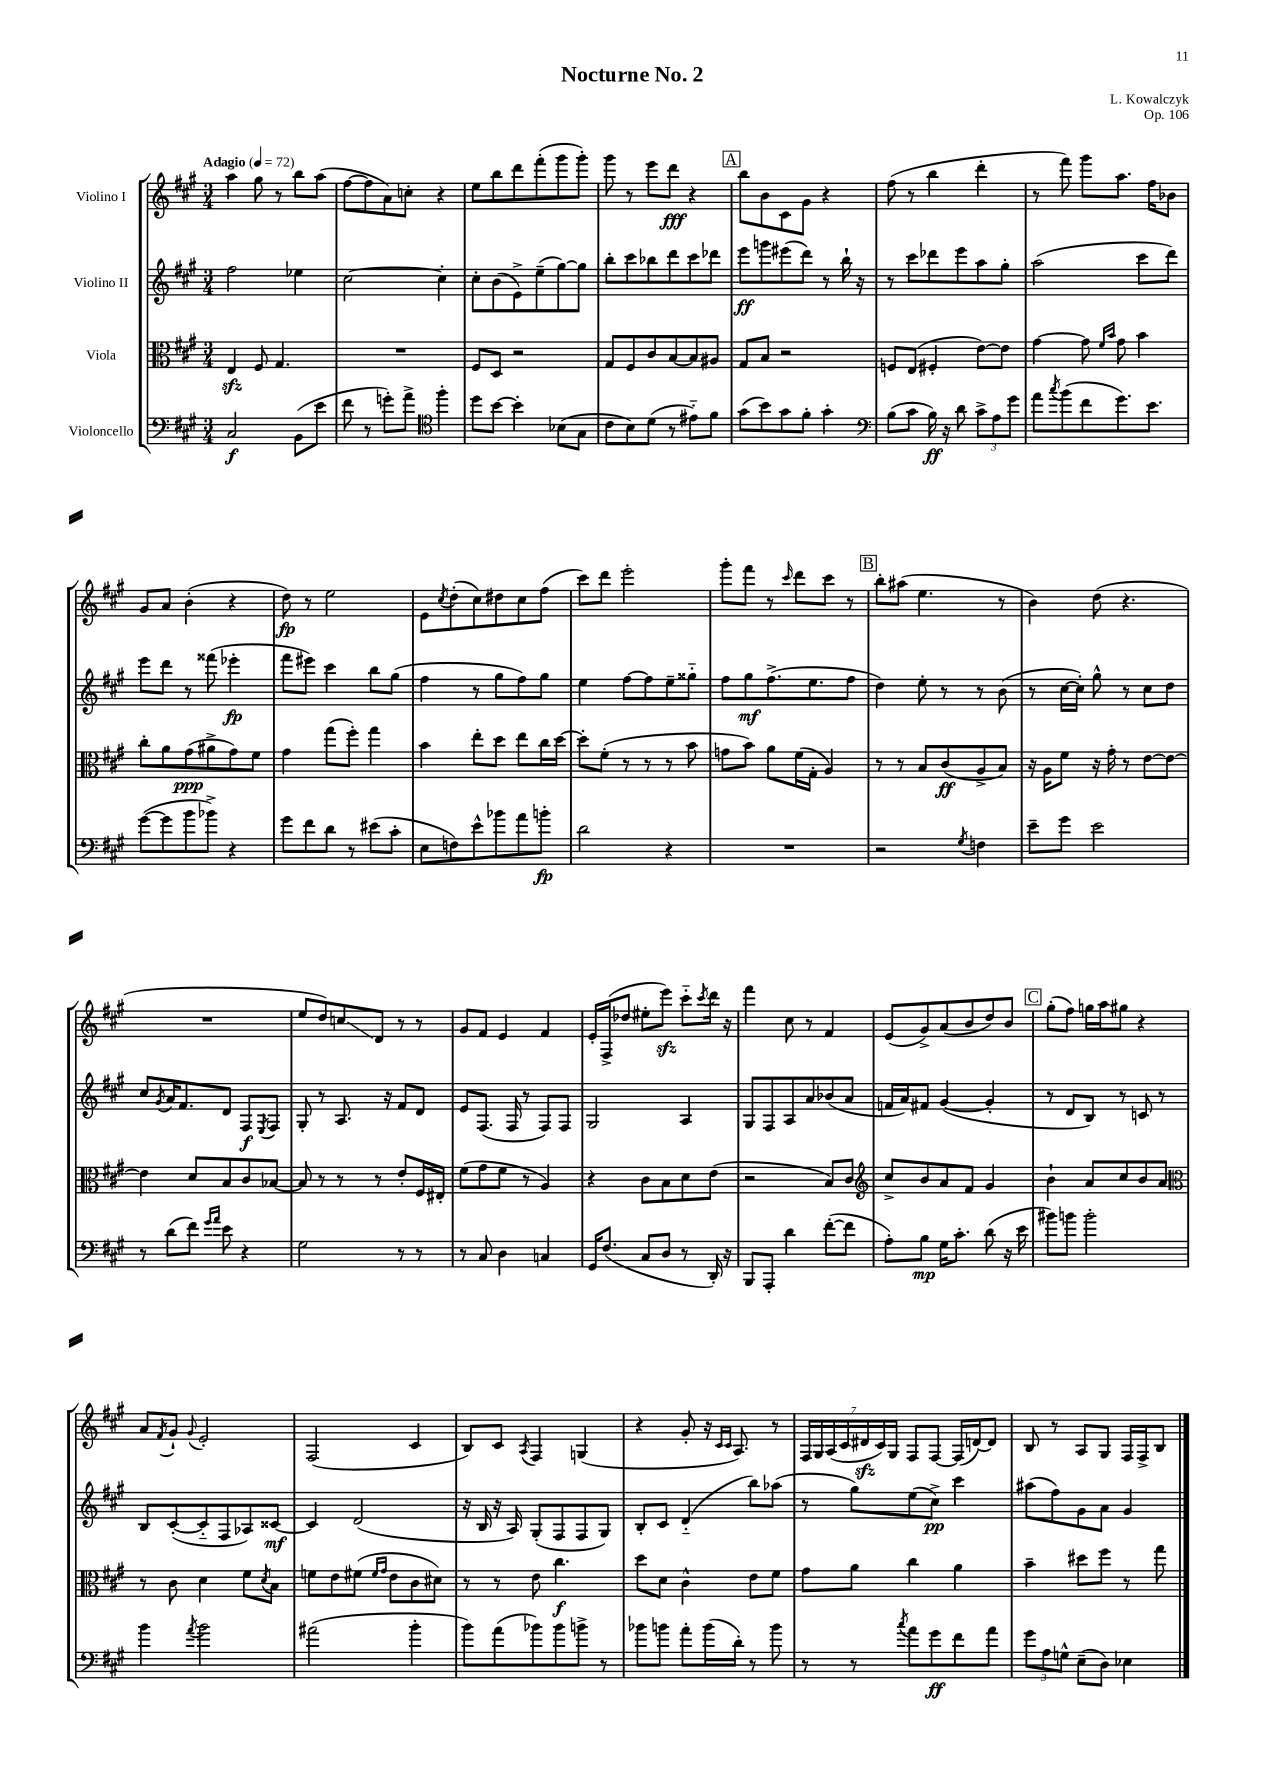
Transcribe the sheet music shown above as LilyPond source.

\header { title = "Nocturne No. 2" composer = "L. Kowalczyk" opus = "Op. 106" }
<<
\new StaffGroup <<
\new Staff = "s0" \with { instrumentName = "Violino I" } {
    \clef treble \key a \major \numericTimeSignature \time 3/4 \tempo "Adagio" 4 = 72
    a''4 gis''8 r8 b''8 a''8( |
    fis''8~ fis''8 a'8) c''8-. r4 |
    e''8 b''8 d'''8 fis'''8-.( gis'''8 gis'''8-.) |
    gis'''8 r8 e'''8 d'''8\fff r4 |
    \mark \markup { \box "A" } b''8 b'8 cis'8 gis'8 r4 |
    fis''8( r8 b''4 d'''4-. |
    r8 fis'''8) gis'''8 a''8. fis''16 bes'8 |
    gis'8 a'8 b'4-.( r4 |
    d''8\fp) r8 e''2 |
    e'8 \acciaccatura { cis''8 } d''8-.( cis''8) dis''8 cis''8 fis''8( |
    cis'''8) d'''8 e'''2-. |
    gis'''8-. fis'''8 r8 \grace { cis'''16 } d'''8 cis'''8 r8 |
    \mark \markup { \box "B" } b''8-. ais''8( e''4. r8 |
    b'4) d''8( r4. |
    R2. |
    e''8 d''8) c''8\glissando d'8 r8 r8 |
    gis'8 fis'8 e'4 fis'4 |
    e'16-. fis16->( des''8 eis''8-. e'''8\sfz) cis'''8-_ \acciaccatura { cis'''8 } d'''16 r16 |
    fis'''4 cis''8 r8 fis'4 |
    e'8( gis'8->) a'8( b'8 d''8) b'8 |
    \mark \markup { \box "C" } gis''8-.( fis''8) g''16 a''16 gis''8 r4 |
    a'8 \acciaccatura { fis'8 } gis'8-! \appoggiatura { gis'8 } e'2-. |
    fis2( cis'4 |
    b8) cis'8 \acciaccatura { a8 } fis4 g4( |
    r4 gis'8-. r16 \grace { cis'16 cis'16 } a8.) r8 |
    \tuplet 7/4 { fis16 gis16 a16( cis'16 dis'16\sfz cis'16) gis16 } fis8 fis8~ fis16( d'16~) d'8 |
    b8 r8 a8 gis8 fis16 fis16-> b8 \bar "|." |
}
\new Staff = "s1" \with { instrumentName = "Violino II" } {
    \clef treble \key a \major \numericTimeSignature \time 3/4
    fis''2 ees''4 |
    cis''2~ cis''4-. |
    cis''8-. b'8( e'8->) e''8--( gis''8~) gis''8 |
    b''8-. cis'''8 bes''8 d'''8 cis'''8 des'''8 |
    \mark \markup { \box "A" } e'''8\ff g'''8 eis'''8( d'''8) r8 b''16-! r16 |
    r8 cis'''8 des'''8 e'''8 a''8 gis''8-. |
    a''2( cis'''8 d'''8) |
    e'''8 d'''8 r8 fisis'''8( ees'''4-.\fp |
    fis'''8 eis'''8) cis'''4 b''8 gis''8( |
    fis''4 r8 gis''8 fis''8) gis''8 |
    e''4 fis''8~ fis''8 e''8-- gisis''8-_ |
    fis''8 gis''8\mf fis''8.->( e''8. fis''8 |
    \mark \markup { \box "B" } d''4) e''8-. r8 r8 b'8( |
    r8 cis''16~ cis''16-.) gis''8-^ r8 cis''8 d''8 |
    cis''8 \acciaccatura { gis'8 } a'16 fis'8. d'8 fis8\f \acciaccatura { e8 } fis8 |
    gis8-. r8 a8. r16 fis'8 d'8 |
    e'8 fis8.( fis16 r8 fis8) fis8 |
    gis2 a4 |
    gis8 fis8 a8 a'8 bes'8( a'8 |
    f'16 a'16) fis'8 gis'4~( gis'4-. |
    \mark \markup { \box "C" } r8 d'8 b8) r8 c'8 r8 |
    b8 cis'8~-.( cis'8-_ fis8 aes8) cisis'8~\mf |
    cisis'4 d'2( |
    r16 b16 r16 a16) gis8-.( fis8 fis8 gis8) |
    b8-. cis'8 d'4-_( b''8) aes''8( |
    r8 gis''8) e''8( cis''8->\pp) cis'''4 |
    ais''8( fis''8) gis'8 a'8 gis'4 \bar "|." |
}
\new Staff = "s2" \with { instrumentName = "Viola" } {
    \clef alto \key a \major \numericTimeSignature \time 3/4
    e4\sfz fis8 gis4. |
    R2. |
    fis8 d8 r2 |
    gis8 fis8 cis'8 b8~ b8 ais8 |
    \mark \markup { \box "A" } gis8 b8 r2 |
    f8 e8( fis4-. e'8~) e'8 |
    gis'4~ gis'8 \grace { fis'16 b'16 } gis'8 b'4 |
    cis''8-. a'8 gis'8\ppp( ais'8-> gis'8) fis'8 |
    gis'4 gis''8( fis''8-.) gis''4 |
    b'4 e''8-. d''8 e''8 cis''16 d''16~ |
    d''8-. fis'8-.( r8 r8 r8 b'8 |
    g'8 b'8) a'8 fis'16( gis16-. a4) |
    \mark \markup { \box "B" } r8 r8 b8 cis'8\ff( a8-> b8) |
    r16 a16 fis'8 r16 gis'16-. r8 e'8~ e'8~ |
    e'4 d'8 b8 cis'8 bes8~ |
    bes8 r8 r8 r8 e'8-. fis16 eis16-. |
    fis'8( gis'8 fis'8 r8 a4) |
    r4 cis'8 b8 d'8 e'8( |
    r2 b8) cis'8 |
    \clef treble cis''8-> b'8 a'8 fis'8 gis'4 |
    \mark \markup { \box "C" } b'4-! a'8 cis''8 b'8 a'8 |
    \clef alto r8 cis'8 d'4 fis'8 \acciaccatura { d'8 } b8 |
    f'8 e'8 fis'8( \grace { fis'16 gis'16 } e'8 cis'8 dis'8) |
    r8 r8 e'8 cis''4.\f |
    d''8 d'8 cis'4-^ e'8 fis'8 |
    gis'8 a'8 cis''4 a'4 |
    b'4-- dis''8 fis''8 r8 gis''8 \bar "|." |
}
\new Staff = "s3" \with { instrumentName = "Violoncello" } {
    \clef bass \key a \major \numericTimeSignature \time 3/4
    cis2\f b,8( e'8 |
    fis'8 r8 g'8-.) a'8-> \clef tenor fis''4-. |
    d''8 b'8~ b'4-. bes8( gis8 |
    cis'8 b8) d'8( r8 eis'8-_) fis'8 |
    \mark \markup { \box "A" } gis'8( b'8) gis'8 fis'8-. gis'4-. |
    \clef bass b8( cis'8 b16\ff) r16 d'8 \tuplet 3/2 { cis'8-> a8 gis'8 } |
    a'8 \acciaccatura { cis''8 } b'8( fis'8 gis'8.) e'8. |
    gis'8~( gis'8 b'8 bes'8->) r4 |
    gis'8 fis'8 d'8 r8 eis'8( cis'8-. |
    e8 f8) e'8-^ bes'8 a'8 b'8-.\fp |
    d'2 r4 |
    R2. |
    \mark \markup { \box "B" } r2 \acciaccatura { gis8 } f4 |
    e'8-- gis'8 e'2 |
    r8 d'8( fis'8) \grace { gis'16 a'16 } e'8 r4 |
    gis2 r8 r8 |
    r8 cis8 d4 c4 |
    gis,16 fis8.( cis8 d8 r8 d,16-.) r16 |
    b,,8 a,,8-. d'4 fis'8~-.( fis'8 |
    a8-.) b8\mp gis16 cis'8.-. d'8( r16 e'16 |
    \mark \markup { \box "C" } bis'8) b'8 b'2-. |
    b'4 \acciaccatura { a'8 } b'2 |
    ais'2( b'4-. |
    b'8) a'8( bes'8) bes'8 b'8-> r8 |
    bes'8 b'8 a'8-. b'16( d'16-.) r8 b'8 |
    r8 r8 \acciaccatura { cis''8 } a'8 gis'8\ff fis'8 a'8 |
    \tuplet 3/2 { gis'8 a8 g8-^ } e8--( d8) ees4 \bar "|." |
}
>>
>>
\layout { \context { \Score \remove "Bar_number_engraver" } }
